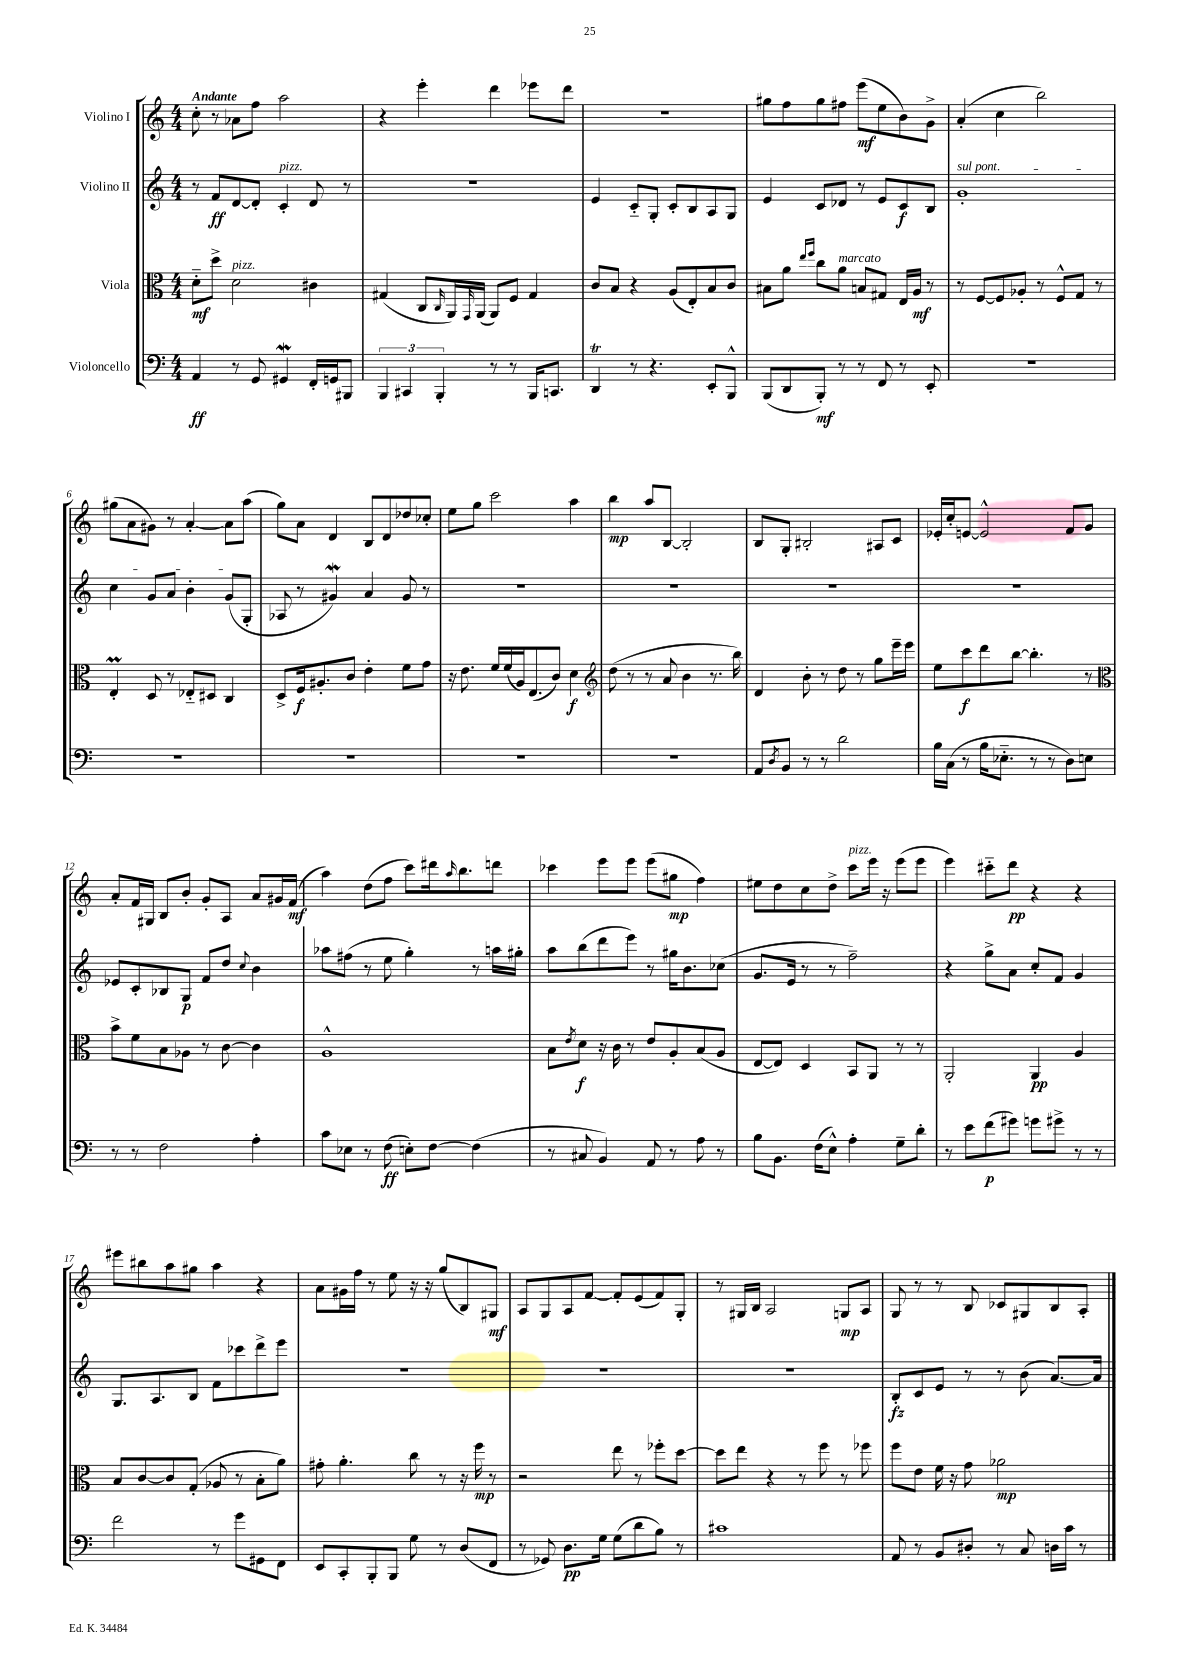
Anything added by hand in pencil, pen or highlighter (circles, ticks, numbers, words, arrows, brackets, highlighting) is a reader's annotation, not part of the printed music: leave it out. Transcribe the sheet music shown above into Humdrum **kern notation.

**kern	**kern	**kern	**kern
*staff4	*staff3	*staff2	*staff1
*clefF4	*clefC3	*clefG2	*clefG2
*k[]	*k[]	*k[]	*k[]
*M4/4	*M4/4	*M4/4	*M4/4
4AA	8d'~	8r	8cc'
.	8dd^	8f	8r
8r	2d	[8d	8a-
8GG	.	8d']	8ff
4GG#	.	4c'	2aa
16FF'	4c#	8d	.
16GG	.	.	.
8BBB#	.	8r	.
=	=	=	=
6BBB	(4G#	1r	4r
6CC#	.	.	.
.	8C	.	4eee'
6BBB'	.	.	.
.	16qqC	.	.
.	16AA)	.	.
.	16qqGG	.	.
.	(16AA	.	.
8r	8AA)	.	4ddd
8r	8F	.	.
16BBB	4G#	.	8eee-
8.CC	.	.	.
.	.	.	8ddd
=	=	=	=
4DD	8c	4e	1r
.	8B	.	.
8r	4r	8c'~	.
4.r	.	8G'	.
.	(8A	8c'	.
.	8E')	8B	.
8EE'	8B	8A	.
8BBB^^	8c	8G	.
=	=	=	=
(8BBB	8B#	4e	8gg#
8DD	8a	.	8ff
.	16qqee	.	.
.	16qqff	.	.
8BBB')	8cc	8c	8gg#
8r	8a	8d-	8ff#
8r	8B	8r	(8eee
8FF	8G#	8e	8ee
8r	16E	8c	8b)
.	16A	.	.
8EE'	8r	8B	8g^
=	=	=	=
1r	8r	1g'	(4a'
.	[8F	.	.
.	8F]	.	4cc
.	8A-'	.	.
.	8r	.	2bb)
.	8F^^	.	.
.	8G	.	.
.	8r	.	.
=	=	=	=
1r	4E'	4cc	(8gg#
.	.	.	8a
.	8D	8g	8g#)
.	8r	8a	8r
.	8E-'~	4b'	[4a'
.	8D#	.	.
.	4C	(8g	8a]
.	.	8G'	(8aa
=	=	=	=
1r	8D^	8A-	8gg)
.	16F	8r	8a
.	8.A#'	.	.
.	.	4g#)	4d
.	8c	.	.
.	4e'	4a	8B
.	.	.	8d
.	8f	8g#	8dd-
.	8g	8r	8cc-'
=	=	=	=
1r	16r	1r	8ee
.	8.e	.	.
.	.	.	8gg
.	16f	.	2ccc
.	(16f	.	.
.	16A)	.	.
.	(8.E	.	.
.	8c)	.	.
.	4d	.	4aa
=	=	=	=
*	*clefG2	*	*
1r	(8dd	1r	4bb
.	8r	.	.
.	8r	.	8aa
.	8a	.	[8B
.	4b	.	2B']
.	8.r	.	.
.	16bb)	.	.
=	=	=	=
8AA	4d	1r	8B
8qD	.	.	.
8BB	.	.	8G'
8r	8b'	.	2B#'
8r	8r	.	.
2d	8dd	.	.
.	8r	.	.
.	8gg	.	8A#
.	16eee~	.	8c
.	16eee	.	.
=	=	=	=
16B	8ee	1r	16e-'
(16C	.	.	16cc'
8r	8ccc	.	[8e
16B	8ddd	.	2e^^]
8.E-'~	.	.	.
.	[8bb	.	.
8r	4.bb']	.	.
8r	.	.	.
8D)	.	.	8f
8E	8r	.	8g
=	=	=	=
*	*clefC3	*	*
8r	8b^	8e-	8a'
8r	8f	8c'	16f
.	.	.	16G#
2F	8B	8B-	8B
.	8A-	8G	8b'
.	8r	8f	8g'
.	[8c	8dd	8A
.	.	8qqcc	.
4A'	4c]	4b	8a
.	.	.	16g#
.	.	.	(16f
=	=	=	=
8c	1A^^	8aa-	4aa)
8E-	.	(8ff#	.
8r	.	8r	(8dd
(8F	.	8ee	8ff
8E')	.	4gg')	8ccc)
[8F	.	.	16ddd#
.	.	.	16qqaa
.	.	.	8.bb
(4F]	.	8r	.
.	.	16aa	8ddd
.	.	16gg#'	.
=	=	=	=
8r	8B	8aa	4ccc-
.	8qe	.	.
8C#	8d	(8bb	.
4BB)	16r	8ddd	8eee
.	16c	.	.
.	8r	8eee)	8eee
8AA	8e	8r	(8eee
8r	8A'	16gg#	8gg#
.	.	8.b	.
8A	(8B	.	4ff)
8r	8A	(8cc-	.
=	=	=	=
8B	[8E	8.g	8ee#
8.BB	8E])	.	8dd
.	.	16e	.
.	4D	8r	8cc
(16F	.	.	.
8E^^)	.	8r	8dd^
4A'	8BB	2ff~)	8ccc
.	8AA	.	16eee
.	.	.	16r
8G~	8r	.	(8eee
8d'	8r	.	8eee
=	=	=	=
8r	2AA'	4r	4eee)
8e	.	.	.
(8f	.	8gg^	8ccc#'~
8g#)	.	8a	8ddd
8g	4AA	8cc'	4r
8g#^	.	8f	.
8r	4A	4g	4r
8r	.	.	.
=	=	=	=
2f	8B	8.G	8eee#
.	[8c	.	8bb#
.	.	8.A	.
.	8c]	.	8aa
.	(8G'	8B	8gg#
8r	8A-	8f	4aa
8g	8r	8ccc-	.
8GG#	8B'	8ddd^	4r
8FF	8a)	8eee	.
=	=	=	=
8EE	8g#'	1r	8a
8CC'	4.a'	.	16g#
.	.	.	16ff
8BBB'	.	.	8r
8BBB	.	.	8ee
8G	8cc	.	16r
.	.	.	16r
8r	8r	.	(8gg
(8D	16r	.	8B)
.	16ff	.	.
8FF	8r	.	8G#
=	=	=	=
8r	2r	1r	8A
8GG-)	.	.	8G
8.D	.	.	8A
.	.	.	[8f
16G	.	.	.
(8G	8ee	.	8f']
8d	8r	.	(8e
8B)	8ff-'	.	8f)
8r	[8dd	.	8G'
=	=	=	=
1c#	8dd]	1r	8r
.	8ee	.	16G#
.	.	.	16B
.	4r	.	2A
.	8r	.	.
.	8ff	.	.
.	8r	.	8G
.	8ff-	.	8A
=	=	=	=
8AA	8ff	8B'	8G
8r	8e	8c	8r
8BB	16f	8e	8r
.	16r	.	.
8D#'	8g	8r	8B
8r	2a-	8r	8c-
8C	.	(8b	8G#
16D	.	[8.a)	8B
16c	.	.	.
8r	.	.	8A'
.	.	16a]	.
==	==	==	==
*-	*-	*-	*-
